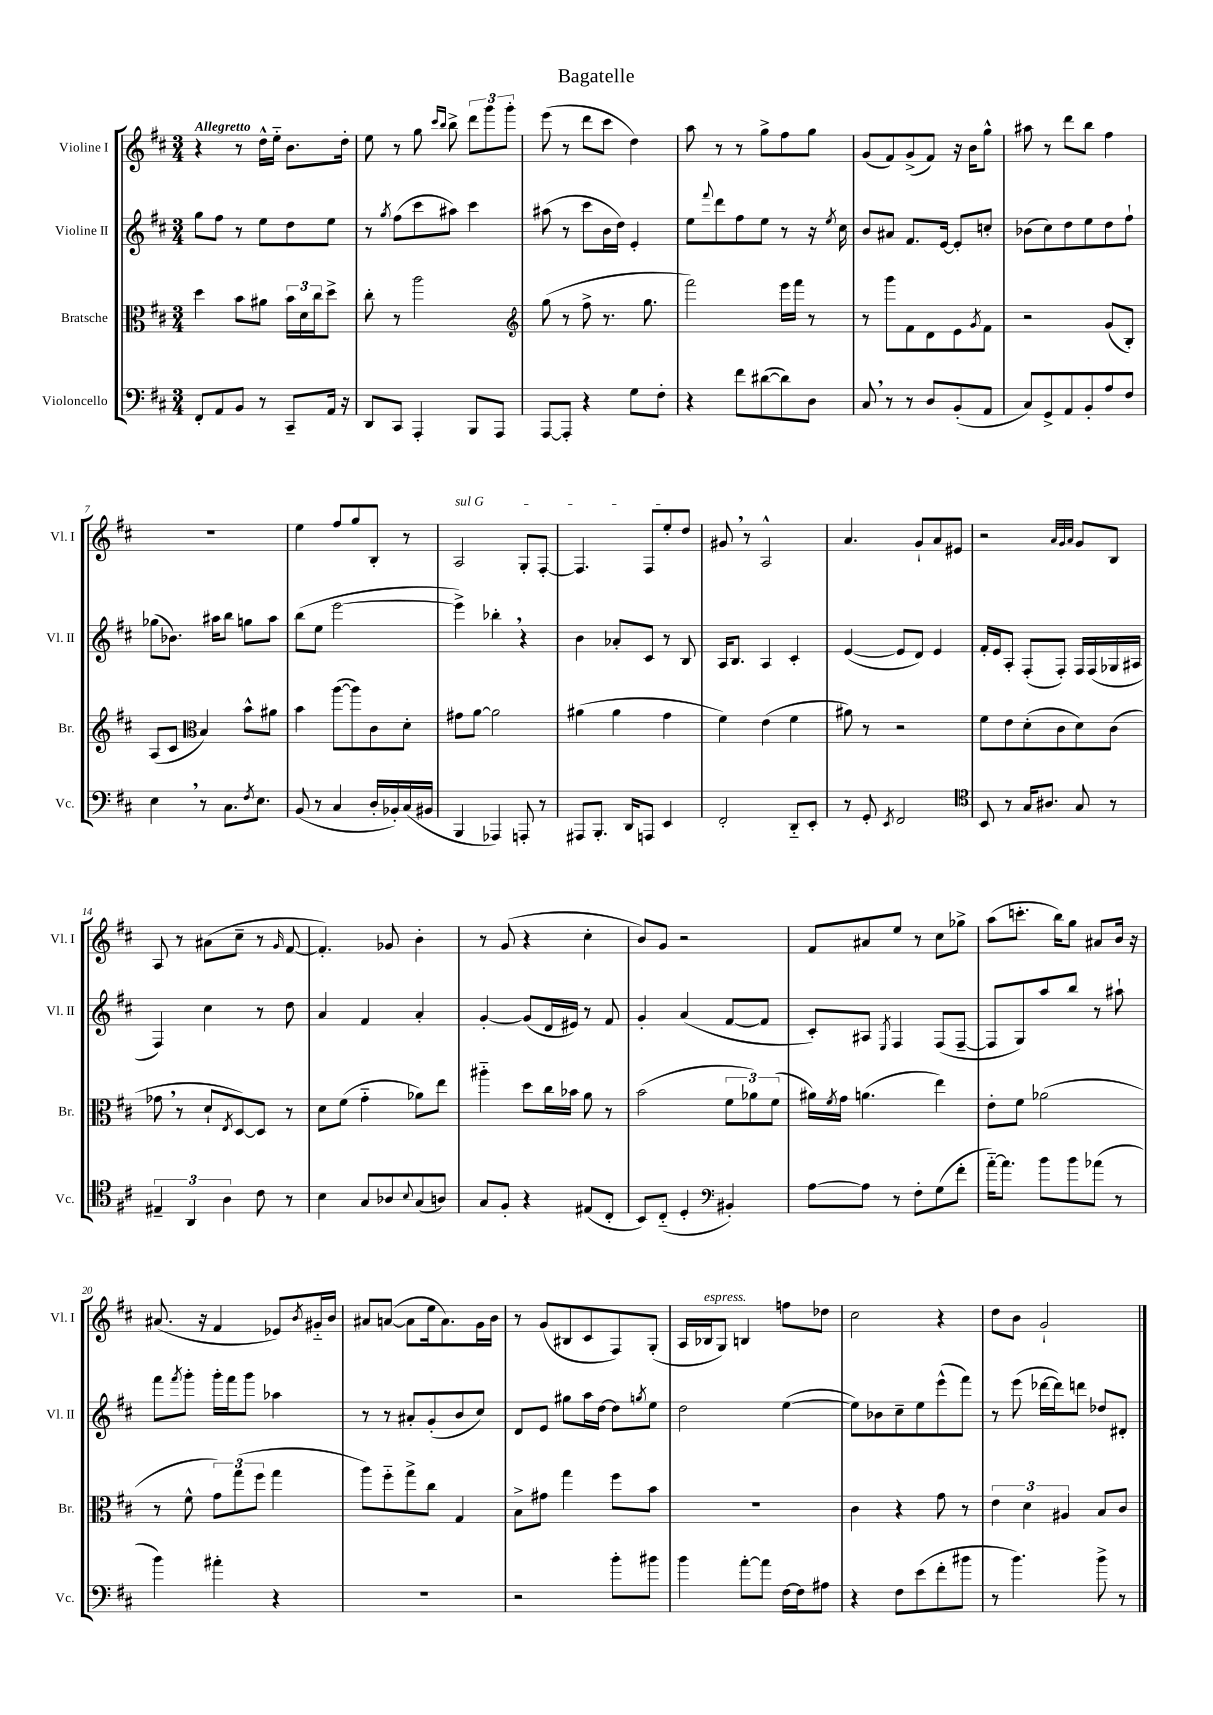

**kern	**kern	**kern	**kern
*staff4	*staff3	*staff2	*staff1
*clefF4	*clefC3	*clefG2	*clefG2
*k[f#c#]	*k[f#c#]	*k[f#c#]	*k[f#c#]
*M3/4	*M3/4	*M3/4	*M3/4
8FF#'	4dd	8gg	4r
8AA	.	8ff#	.
8BB	8b	8r	8r
8r	8a#	8ee	16dd^^
.	.	.	16ee'~
8CC#~	24b	8dd	8.b
.	24d	.	.
.	24cc#	.	.
16AA	8dd^	8ee	.
16r	.	.	16dd'
=	=	=	=
8DD	8cc#'	8r	8ee
.	.	8qgg	.
8CC#	8r	(8ff#	8r
4AAA'	2aa	8ccc#	8gg
.	.	.	16qqccc#
.	.	.	16qqbb
.	.	8aa#)	8bb^
8BBB	.	4ccc#	12ddd
.	.	.	12ggg
8AAA	.	.	.
.	.	.	12ggg'
=	=	=	=
*	*clefG2	*	*
[8AAA	(8gg	(8aa#	(8eee
8AAA']	8r	8r	8r
4r	8ff#^	8ccc#	8ddd
.	8.r	16b	8ccc#
.	.	16dd)	.
8G	.	4e'	4dd)
.	8.gg	.	.
8F#'	.	.	.
=	=	=	=
4r	2fff#)	8ee	8aa
.	.	8qqfff#	.
.	.	8ddd	8r
8f#	.	8ff#	8r
([8d#	.	8ee	8gg^
8d#])	16eee	8r	8ff#
.	16fff#	.	.
8D	8r	16r	8gg
.	.	8qee	.
.	.	16cc#	.
=	=	=	=
8C#	8r	8b	(8g
8r	8ggg	8a#	8f#)
8r	8f#	8.f#	(8g^
8D	8d	.	8f#)
.	.	[16e	.
(8BB'	8e	8e']	16r
.	.	.	16b
.	8qg	.	.
8AA	8f#	8cc'	8gg^^
=	=	=	=
8C#)	2r	(8b-	8aa#
8GG^	.	8cc#)	8r
8AA	.	8dd	8ddd
8BB'	.	8ee	8bb
8A	(8g	8dd	4ff#
8F#	8B')	8ff#`	.
=	=	=	=
4E	(8A	(8gg-	2.r
.	8c#	8.b-)	.
*	*clefC3	*	*
8r	4B)	.	.
.	.	16aa#	.
8.C#	.	8bb	.
.	8b^^	8gg	.
8qF#	.	.	.
8.E	.	.	.
.	8a#	8aa#	.
=	=	=	=
(8BB	4b	(8bb	4ee
8r	.	8ee	.
4C#	([8aa	[2eee	8ff#
.	8aa])	.	8gg
16D'	8c#	.	8B'
16BB-')	.	.	.
(16C#	8d'	.	8r
16BB#	.	.	.
=	=	=	=
4BBB	8g#	4eee^])	2A
.	[8a	.	.
4AAA-)	2a]	4bb-'	.
8AAA'	.	4r	8G'
8r	.	.	[8F#'
=	=	=	=
8AAA#	(4a#	4b	4.F#]
8.BBB'	.	.	.
.	4a#	8a-'	.
16DD	.	.	.
8AAA	.	8c#	8F#
4EE	4g	8r	8ee'
.	.	8B	8dd
=	=	=	=
2FF#'	4f#)	16A	8g#
.	.	8.B	.
.	.	.	8r
.	(4e	4A	2A^^
8DD'~	4f#	4c#'	.
8EE'	.	.	.
=	=	=	=
8r	8a#)	([4e	4.a
8GG'	8r	.	.
8qEE	.	.	.
2FF#	2r	8e]	.
.	.	8d)	8g`
.	.	4e	8a
.	.	.	8e#
=	=	=	=
*clefC4	*	*	*
8BB	8f#	16f#'	2r
.	.	16e	.
8r	8e	8A'	.
16G	(8d'	(8F#'	.
8.A#	.	.	.
.	8c#	8F#')	.
.	.	.	32qqa
.	.	.	32qqg
.	.	.	32qqa
8G	8d)	16F#	8g
.	.	(16F#	.
8r	(8c#	16G-	8B
.	.	16A#	.
=	=	=	=
6E#~	8g-	4F#)	8A
.	8r	.	8r
6AA	.	.	.
.	8d`	4cc#	(8a#
6A	.	.	.
.	8qE	.	.
.	[8D)	.	8cc#~
8c#	8D]	8r	8r
.	.	.	16qqg
8r	8r	8dd	[8f#
=	=	=	=
4B	8d	4a	4.f#'])
.	(8f#	.	.
8G	4g'~	4f#	.
8A-	.	.	8g-
8qqB	.	.	.
(8G	8a-)	4a'	4b'
8A)	8ee	.	.
=	=	=	=
8G	4aa#'~	[4g'	8r
8F#'	.	.	(8g
4r	8dd	(8g]	4r
.	16cc#	16d	.
.	16b-	16e#)	.
(8E#	8a	8r	4cc#'
8C#'	8r	8f#	.
=	=	=	=
8BB)	(2b	4g'	8b)
(8C#'~	.	.	8g
4D'	.	(4a	2r
*clefF4	*	*	*
4BB#')	12f#	[8f#	.
.	12a-)	.	.
.	.	8f#]	.
.	(12f#	.	.
=	=	=	=
[8A	16a#)	8c#')	8f#
.	8qf#	.	.
.	16g	.	.
8A]	(4.a	8A#	8a#
.	.	8qE	.
8r	.	4F#	8ee
8F#'	.	.	8r
(8G	4ee)	(8F#	8cc#
8f#'	.	[8F#~	8gg-^
=	=	=	=
[16a'~)	8e'	8F#]	(8aa
8.a]	.	.	.
.	8f#	8G)	8.ccc'
8b	(2a-	8aa	.
.	.	.	16bb)
8b	.	8bb	8gg
(8a-	.	8r	8a#
8r	.	8aa#`	16b
.	.	.	16r
=	=	=	=
4b)	8r	8fff#	(8.a#
.	.	8qfff#	.
.	8f#^^	8ggg'	.
.	.	.	16r
4a#'	12g)	16ggg'	4f#
.	.	16fff#	.
.	(12gg	.	.
.	.	8ggg	.
.	12ff#	.	.
4r	4gg	4aa-	8e-)
.	.	.	8qb
.	.	.	16g#'~
.	.	.	16b
=	=	=	=
2.r	8aa)	8r	8a#
.	8ff#'~	8r	([8a
.	8gg^	8a#'	8a]
.	8cc#	(8g'	16ee
.	.	.	8.a)
.	4G	8b	.
.	.	8cc#)	16g
.	.	.	16b
=	=	=	=
2r	8B^	8d	8r
.	8g#	8e	(8g
.	4gg	8gg#	8B#
.	.	16aa	8c#
.	.	[16dd	.
8b'	8ff#	8dd]	8F#)
.	.	8qgg	.
8b#	8b	8ee	(8G'
=	=	=	=
4b	2.r	2dd	16A
.	.	.	16B-
.	.	.	8G)
[8a'	.	.	4B
8a]	.	.	.
[16F#	.	([4ee	8ff
16F#]	.	.	.
8A#	.	.	8dd-
=	=	=	=
4r	4c#	8ee])	2cc#
.	.	8b-	.
8F#	4r	8cc#~	.
(8e	.	8ee	.
8f#'	8g	(8eee^^	4r
8b#	8r	8fff#)	.
=	=	=	=
8r	6e	8r	8dd
4.b)	.	(8eee	8b
.	6d	.	.
.	.	[16ddd-	2g`
.	.	16ddd-])	.
.	6A#	.	.
.	.	8ddd	.
8b^	8B	8dd-	.
8r	8c#	8d#'	.
==	==	==	==
*-	*-	*-	*-
